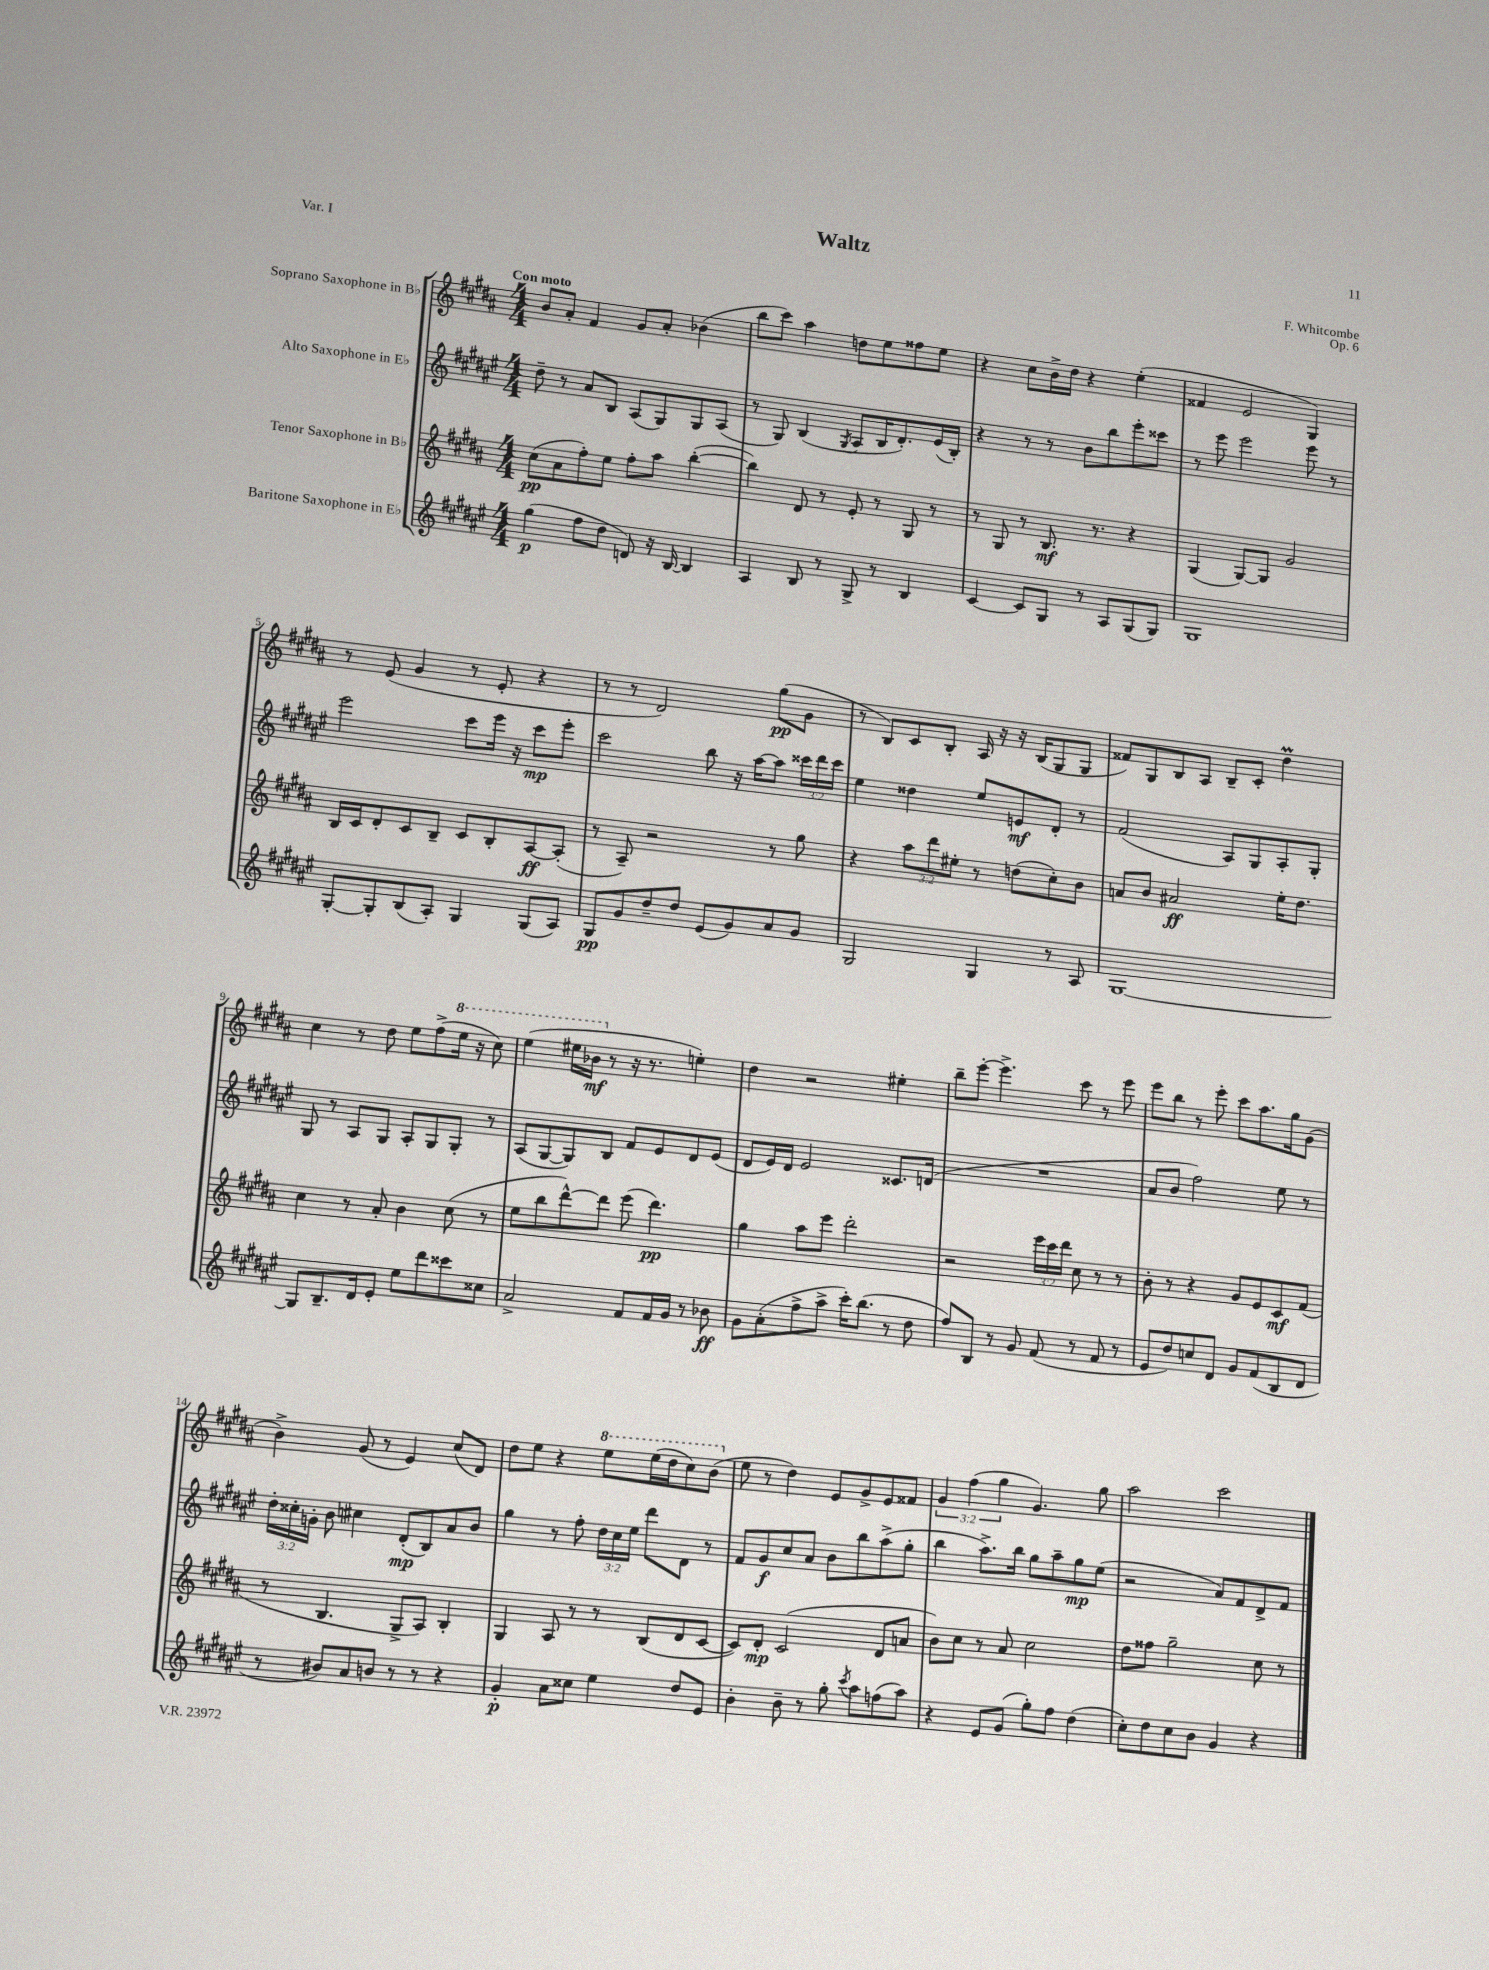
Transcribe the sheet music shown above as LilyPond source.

\header { title = "Waltz" composer = "F. Whitcombe" opus = "Op. 6" piece = "Var. I" }
<<
\new StaffGroup <<
\new Staff = "s0" \with { instrumentName = "Soprano Saxophone in Bb" } {
    \clef treble \key b \major \numericTimeSignature \time 4/4 \override Staff.TupletNumber.text = #tuplet-number::calc-fraction-text \tempo "Con moto"
    \autoBeamOff b'8[ ais'8]-. fis'4 gis'8[ ais'8]-. bes'4( |
    b''8[ cis'''8]) ais''4 d''8[ e''8 fisis''8 e''8] |
    r4 cis''8[ b'16-> dis''16] r4 e''4-.( |
    fisis'4 e'2 gis4) |
    r8 e'8( gis'4 r8 e'8-. r4 |
    r8 r8 dis'2) gis''8[\pp( gis'8] |
    r8 b8[) cis'8 b8]-. ais16 r16 r16 b16[( gis8 gis8] |
    fisis'8[) gis8 b8 ais8] b8[-- cis'8]-. dis''4\prall |
    cis''4 r8 dis''8 e''8[ fis''8->( \ottava #1 e'''16] r16 cis'''8) |
    e'''4( eis'''16[ bes''16]\mf \ottava #0 r8 r16 r8. e''!4-.) |
    dis''4 r2 eis''4-. |
    b''8[-- e'''8]~-. e'''4.-> cis'''8 r8 e'''8 |
    e'''8[ b''8] r8 e'''8-. cis'''8[ ais''8. gis''16 gis'8]( |
    b'4->) gis'8( r8 e'4) cis''8[( dis'8]) |
    dis''8[ e''8] r4 \ottava #1 e'''8[ e'''16( dis'''16 cis'''8) b''8]( \ottava #0 |
    e''8 r8 dis''4) e'8[ gis'8-> e'8 fisis'8] |
    \tuplet 3/2 { gis'4 fis''4( gis''4 } gis'4.) gis''8 |
    ais''2 cis'''2 \bar "|." |
}
\new Staff = "s1" \with { instrumentName = "Alto Saxophone in Eb" } {
    \clef treble \key fis \major \numericTimeSignature \time 4/4 \override Staff.TupletNumber.text = #tuplet-number::calc-fraction-text
    \autoBeamOff dis''8-- r8 ais'8[ b8] ais8[( gis8) gis8 ais8]( |
    r8 gis8) b4( \acciaccatura { gis8 } ais8[ b16 dis'8.-.) eis'16( b16]-.) |
    r4 r8 r8 b'8[ b''8 eis'''8-. cisis'''8] |
    r8 eis'''8 eis'''2 eis'''8 r8 |
    eis'''2 cis'''8[ eis'''16] r16 cis'''8[\mp eis'''8]-. |
    cis'''2 b''8 r16 ais''16[~ ais''8] \tuplet 3/2 { cisis'''16[ dis'''16 cisis'''16] } |
    eis''4 disis''4 eis''8[ e'8\mf dis'8]-. r8 |
    fis'2( ais8[) gis8 ais8-. gis8]-. |
    gis8 r8 ais8[ gis8] ais8[-. gis8 gis8]-. r8 |
    ais8[( gis8~ gis8) b8] fis'8[ eis'8 dis'8 eis'8]( |
    dis'8[ eis'16) dis'16] eis'2 cisis'8.[ d'16]( |
    R1 |
    ais'8[ b'8] fis''2) eis''8 r8 |
    \tuplet 3/2 { dis''16[-. cisis''16-. g'16]-. } b'8 cis''4 dis'8[-.\mp( b8) ais'8 b'8] |
    gis''4 r8 fis''8-. \tuplet 3/2 { dis''16[ cis''16 eis''16] } dis'''8[ dis'8] r8 |
    fis'8[ gis'8\f cis''8 ais'8] b'8[ b''8 ais''8->( gis''8]-. |
    b''4 ais''8.[->) b''16] gis''8[ ais''8-- gis''8\mp eis''8]( |
    r2 ais'8[) fis'8 dis'8-> fis'8] \bar "|." |
}
\new Staff = "s2" \with { instrumentName = "Tenor Saxophone in Bb" } {
    \clef treble \key b \major \numericTimeSignature \time 4/4 \override Staff.TupletNumber.text = #tuplet-number::calc-fraction-text
    \autoBeamOff cis''8[\pp( ais'8 fis''8-.) e''8] fis''8[-. ais''8] b''4~-.( |
    b''4) dis'8 r8 e'8-. r8 gis8 r8 |
    r8 gis8 r8 b8.\mf r8. r4 |
    gis4( gis8[~) gis8] gis'2 |
    b16[ cis'16 dis'8-. cis'8 b8]-- cis'8[ b8-. ais8~\ff ais8]-.( |
    r8 ais8--) r2 r8 gis''8 |
    r4 \tuplet 3/2 { ais''8[ dis'''8 eis''8]-. } r8 d''8[( cis''8-.) b'8] |
    a'8[ b'8] ais'2\ff e''16[-. dis''8.] |
    cis''4 r8 ais'8-. b'4 cis''8( r8 |
    e''8[ b''8 dis'''8~-^) dis'''8] e'''8( dis'''4.\pp) |
    gis''4 ais''8[ e'''8] dis'''2-. |
    r2 \tuplet 3/2 { e'''16[ cis'''16 dis'''16] } cis''8 r8 r8 |
    b'8-. r8 r4 gis'8[ e'8 cis'8\mf fis'8]( |
    r8 b4. gis8[-> ais8]) b4-. |
    gis4 ais8 r8 r8 b8[( dis'8 cis'8]~ |
    cis'8[) dis'8]-.\mp cis'2( dis'8[ a'8] |
    b'8[) cis''8] r8 ais'8 cis''2 |
    dis''8[ fisis''8] gis''2-- cis''8 r8 \bar "|." |
}
\new Staff = "s3" \with { instrumentName = "Baritone Saxophone in Eb" } {
    \clef treble \key fis \major \numericTimeSignature \time 4/4
    \autoBeamOff gis''4\p( fis''8[ dis''8] d'8) r16 b16~ b4 |
    ais4 b8 r8 gis8-> r8 b4 |
    cis'4~ cis'8[ gis8] r8 ais8[ gis8( gis8]) |
    gis1 |
    gis8[~-. gis8-. b8( ais8]-.) gis4 gis8[( ais8]) |
    gis8[\pp gis'8 dis''8-- dis''8] eis'8[( gis'8) ais'8 gis'8] |
    gis2 gis4 r8 ais8 |
    gis1~ |
    gis8[ b8.-- dis'16 eis'8]-. eis''8[ dis'''8 cisis'''8 cisis''8] |
    ais'2-> fis'8[ fis'16 gis'16] r8 bes'8\ff |
    gis'8[ ais'8-.( fis''8-> ais''8]-> cis'''16[-.) b''8.]( r8 dis''8 |
    fis''8[) b8] r8 gis'8 fis'8( r8 fis'8 r8 |
    eis'8[ dis''8) c''8 dis'8] gis'8[ fis'8( b8 dis'8] |
    r8 bis'8[) ais'8 b'8] r8 r8 r4 |
    gis'4-.\p ais'8[ cisis''8] eis''4 dis''8[ eis'8] |
    b'4-. b'8-- r8 gis''8-. \acciaccatura { cis'''8 } ais''8[ f''8( ais''8]) |
    r4 eis'8[ gis'8]( gis''8[-.) fis''8] dis''4( |
    cis''8[-.) dis''8 cis''8 b'8] gis'4 r4 \bar "|." |
}
>>
>>
